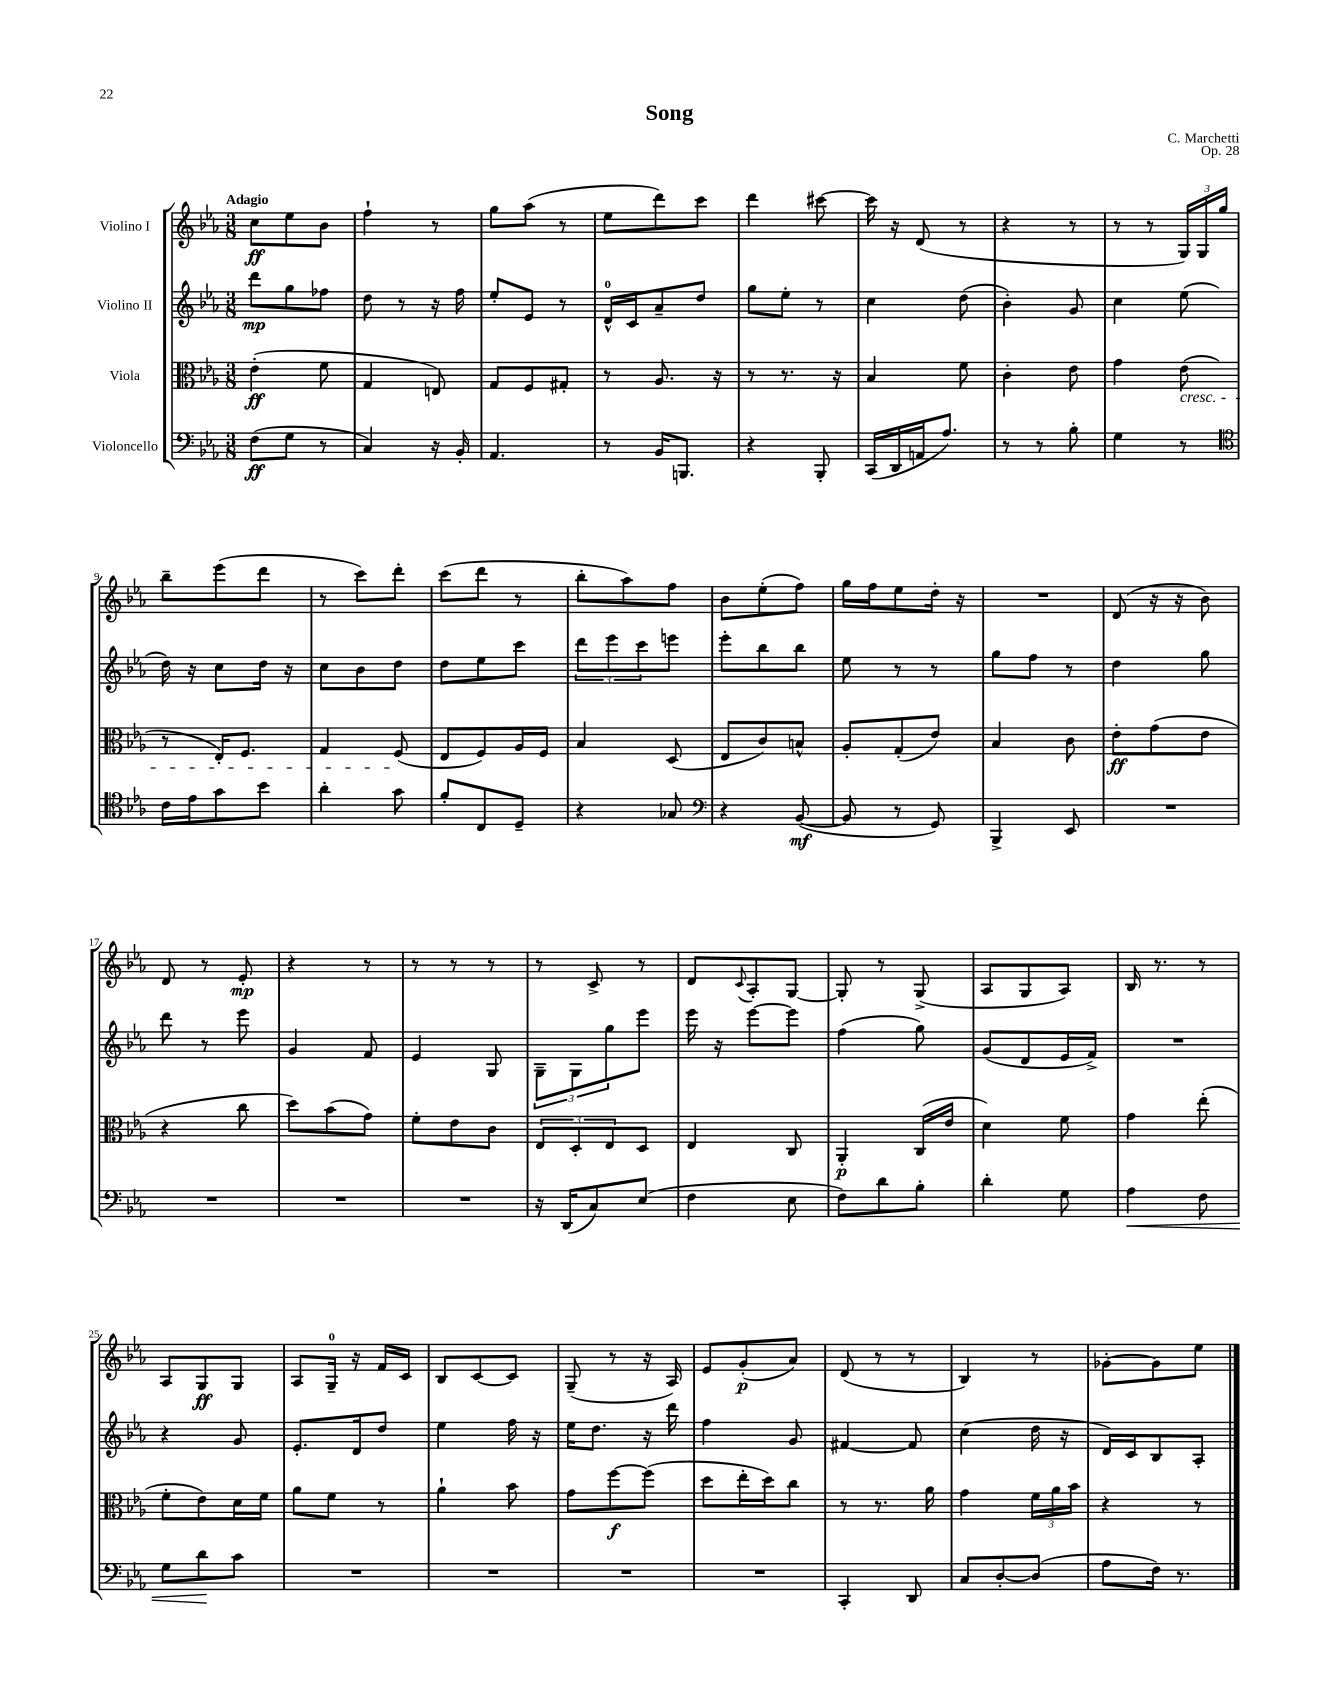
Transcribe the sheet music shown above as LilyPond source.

\header { title = "Song" composer = "C. Marchetti" opus = "Op. 28" }
<<
\new StaffGroup <<
\new Staff = "s0" \with { instrumentName = "Violino I" } {
    \clef treble \key ees \major \numericTimeSignature \time 3/8 \tempo "Adagio"
    c''8\ff ees''8 bes'8 |
    f''4-! r8 |
    g''8 aes''8( r8 |
    ees''8 d'''8) c'''8 |
    d'''4 cis'''8~ |
    cis'''16 r16 d'8( r8 |
    r4 r8 |
    r8 r8 \tuplet 3/2 { g16) g16 g''16 } |
    bes''8-- ees'''8( d'''8 |
    r8 c'''8) d'''8-. |
    c'''8( d'''8 r8 |
    bes''8-. aes''8) f''8 |
    bes'8 ees''8-.( f''8) |
    g''16 f''16 ees''8 d''16-. r16 |
    R4. |
    d'8( r16 r16 bes'8) |
    d'8 r8 ees'8-.\mp |
    r4 r8 |
    r8 r8 r8 |
    r8 c'8-> r8 |
    d'8 \appoggiatura { c'8 } aes8-. g8~ |
    g8-. r8 g8->( |
    aes8 g8 aes8) |
    bes16 r8. r8 |
    aes8 g8\ff g8 |
    aes8 g16-0-- r16 f'16 c'16 |
    bes8 c'8~ c'8 |
    g8--( r8 r16 aes16) |
    ees'8 g'8-.\p( aes'8) |
    d'8( r8 r8 |
    bes4) r8 |
    ges'8~-. ges'8 ees''8 \bar "|." |
}
\new Staff = "s1" \with { instrumentName = "Violino II" } {
    \clef treble \key ees \major \numericTimeSignature \time 3/8
    d'''8\mp g''8 fes''8 |
    d''8 r8 r16 f''16 |
    ees''8-. ees'8 r8 |
    d'16-0-^ c'16 aes'8-- d''8 |
    g''8 ees''8-. r8 |
    c''4 d''8( |
    bes'4-.) g'8 |
    c''4 ees''8( |
    d''16) r16 c''8 d''16 r16 |
    c''8 bes'8 d''8 |
    d''8 ees''8 c'''8 |
    \tuplet 3/2 { d'''8 ees'''8 c'''8 } e'''8 |
    ees'''8-. bes''8 bes''8 |
    ees''8 r8 r8 |
    g''8 f''8 r8 |
    d''4 g''8 |
    d'''8 r8 ees'''8 |
    g'4 f'8 |
    ees'4 g8 |
    \tuplet 3/2 { g8-- g8 g''8 } ees'''8 |
    ees'''16 r16 ees'''8~ ees'''8 |
    f''4( g''8) |
    g'8( d'8 ees'16 f'16->) |
    R4. |
    r4 g'8 |
    ees'8.-. d'16 d''8 |
    ees''4 f''16 r16 |
    ees''16 d''8. r16 d'''16 |
    f''4 g'8 |
    fis'4~ fis'8 |
    c''4( d''16 r16 |
    d'16) c'16 bes8 aes8-. \bar "|." |
}
\new Staff = "s2" \with { instrumentName = "Viola" } {
    \clef alto \key ees \major \numericTimeSignature \time 3/8
    ees'4-.\ff( f'8 |
    g4 e8) |
    g8 f8 gis8-. |
    r8 aes8. r16 |
    r8 r8. r16 |
    bes4 f'8 |
    c'4-. ees'8 |
    g'4 ees'8\cresc( |
    r8 ees16-.) f8. |
    g4 f8\!( |
    ees8 f8) aes16 f16 |
    bes4 d8( |
    ees8 c'8) b8-^ |
    aes8-. g8-.( ees'8) |
    bes4 c'8 |
    ees'8-.\ff g'8( ees'8 |
    r4 c''8 |
    d''8) bes'8( g'8) |
    f'8-. ees'8 c'8 |
    \tuplet 3/2 { ees8 d8-. ees8 } d8 |
    ees4 c8 |
    aes,4-.\p c16( ees'16 |
    d'4) f'8 |
    g'4 ees''8-.( |
    f'8-. ees'8) d'16 f'16 |
    aes'8 f'8 r8 |
    aes'4-! bes'8 |
    g'8 f''8~\f f''8( |
    d''8 ees''16-. d''16) c''8 |
    r8 r8. aes'16 |
    g'4 \tuplet 3/2 { f'16 aes'16 bes'16 } |
    r4 r8 \bar "|." |
}
\new Staff = "s3" \with { instrumentName = "Violoncello" } {
    \clef bass \key ees \major \numericTimeSignature \time 3/8
    f8\ff( g8 r8 |
    c4) r16 bes,16-. |
    aes,4. |
    r8 bes,16 b,,8. |
    r4 bes,,8-. |
    c,16( d,16 a,16 aes8.) |
    r8 r8 bes8-. |
    g4 r8 |
    \clef tenor c'16 ees'16 g'8 bes'8 |
    aes'4-. g'8 |
    f'8-. c8 d8-- |
    r4 ges8 |
    \clef bass r4 bes,8~\mf( |
    bes,8 r8 g,8) |
    bes,,4-> ees,8 |
    R4. |
    R4. |
    R4. |
    R4. |
    r16 d,16( c8) ees8( |
    f4 ees8 |
    f8) d'8 bes8-. |
    d'4-. g8 |
    aes4\< f8 |
    g8 d'8\! c'8 |
    R4. |
    R4. |
    R4. |
    R4. |
    c,4-. d,8 |
    c8 d8~-. d8( |
    aes8 f16) r8. \bar "|." |
}
>>
>>
